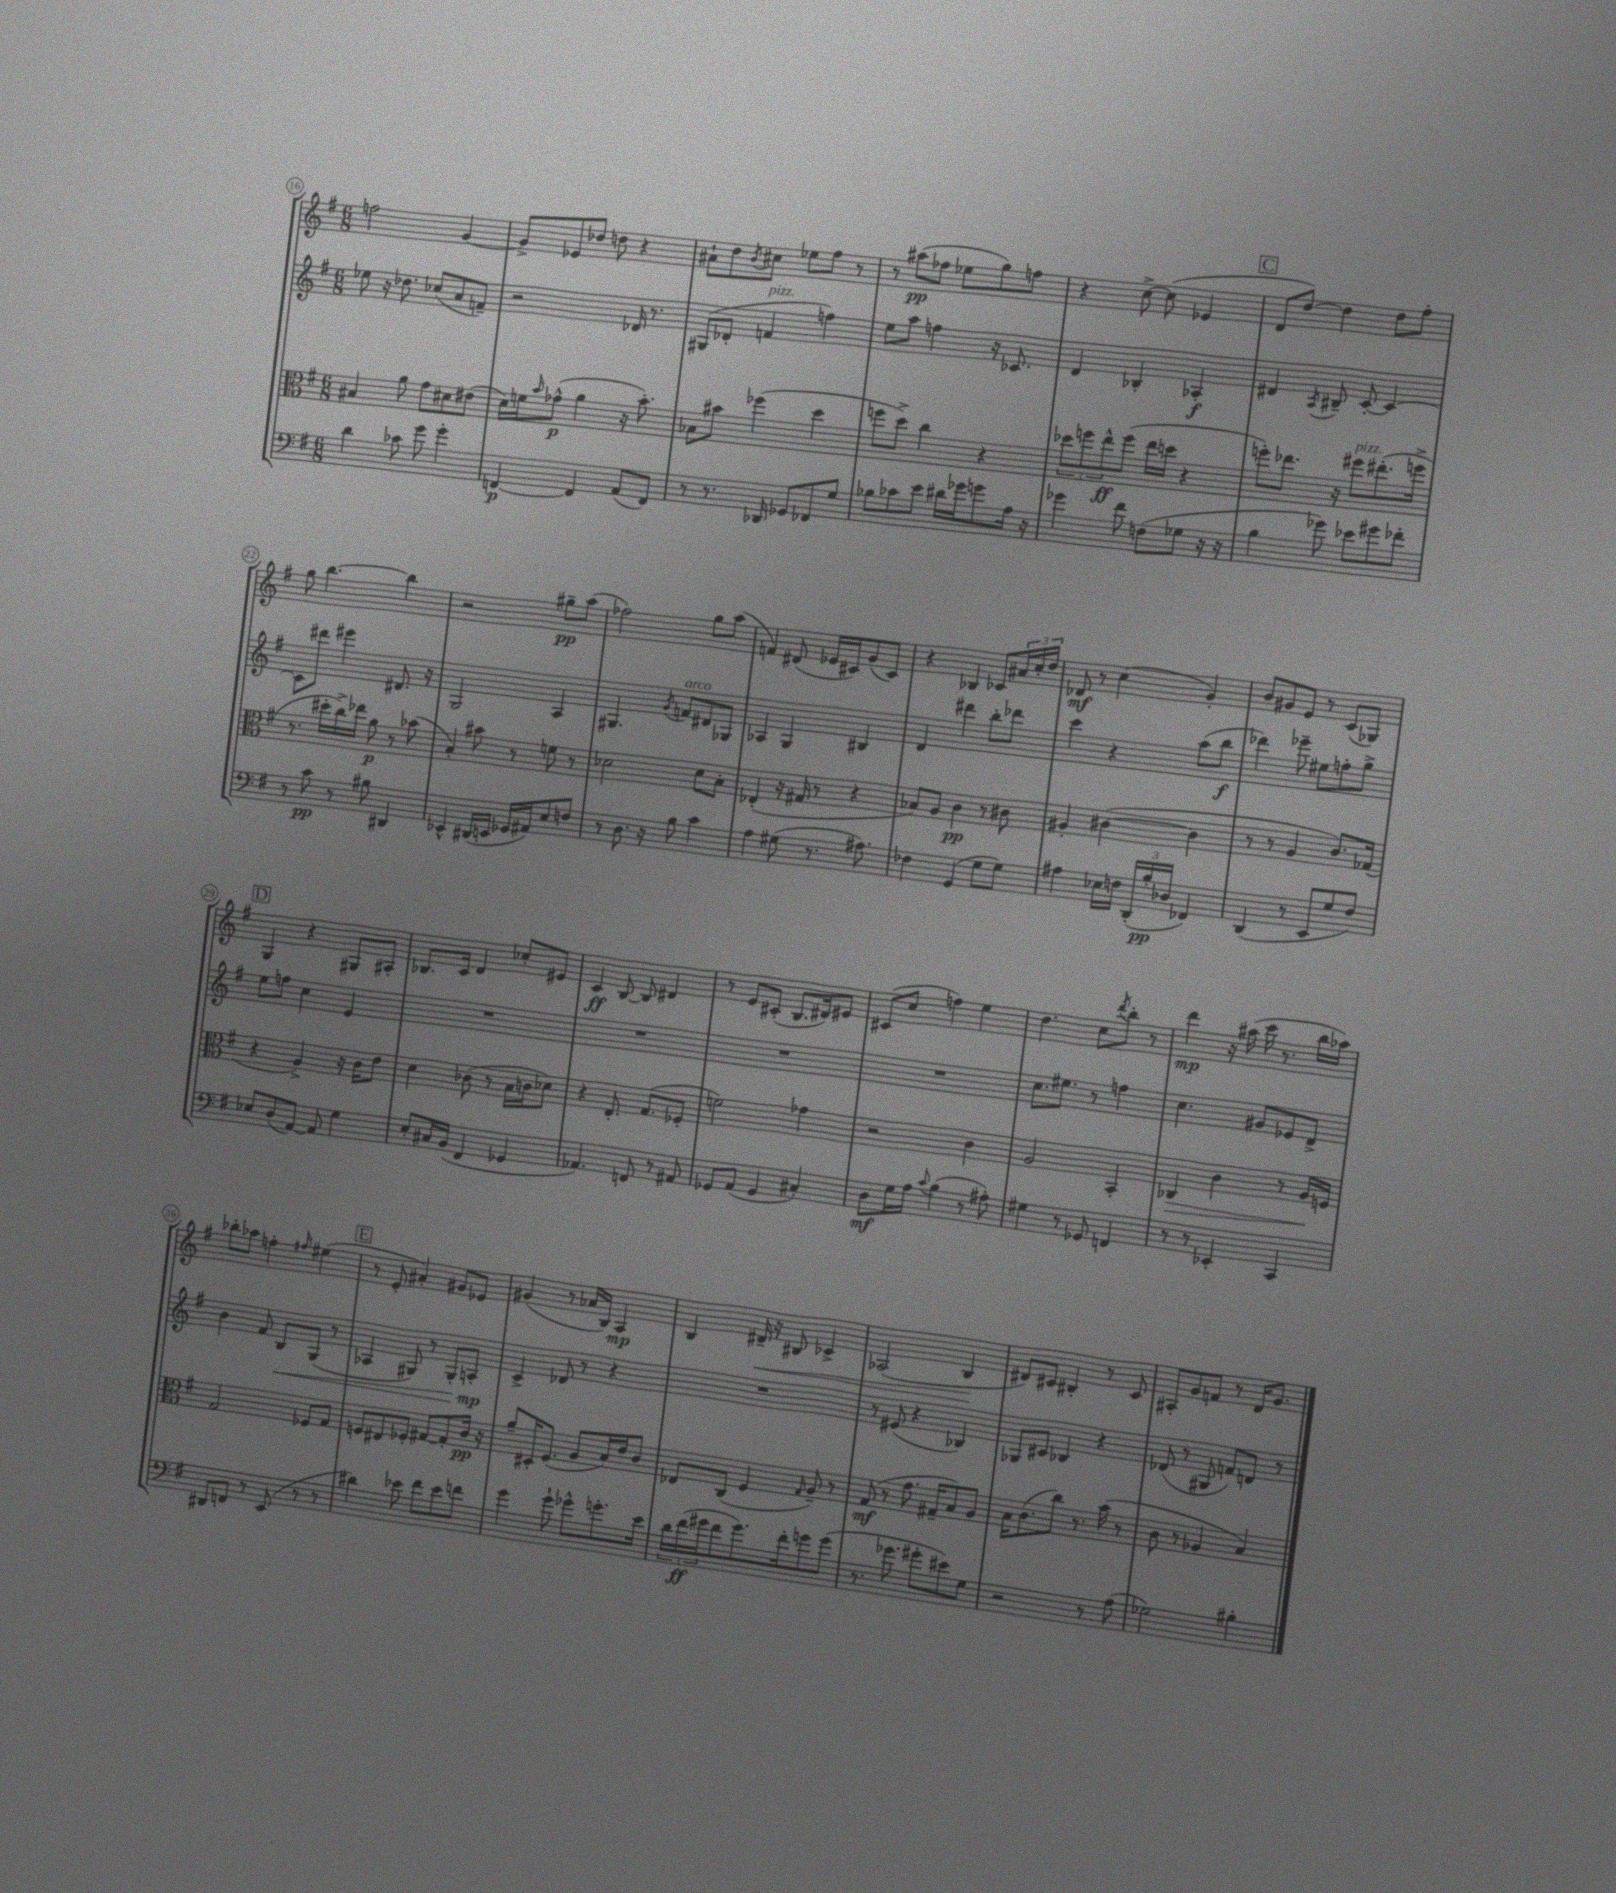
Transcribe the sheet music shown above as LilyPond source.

<<
\new StaffGroup <<
\new Staff = "s0" {
    \clef treble \key g \major \numericTimeSignature \time 6/8
    f''2 g'4~ |
    g'8-> ees'8 des''8 d''8 r4 |
    ais'8-! d''8 \acciaccatura { b'8 } cis''8 ees''8 fis''8 r8 |
    r8 ais''8\pp( fes''8 ees''8 g''8) f''8 |
    r4 c''8~-> c''8( ees'4 |
    \mark \markup { \box "C" } d'8 d''8~) d''4 d''8 fis''8-. |
    g''8 b''4.~ b''4 |
    r2 gis''8--\pp a''8( |
    fes''2) g''8 a''8( |
    f'4) dis'8( ees'16 cis'16) g'8( cis'8) |
    r4 bes4 ces'8 \tuplet 3/2 { ais'16 c''16-. d''16 } |
    des'8\mf r8 c''4( g'4-.) |
    b'8 gis'8 e'8 r8 c'8( ges8) |
    \mark \markup { \box "D" } g4 r4 gis8 ais8-. |
    bes8. c'16 d'4 ces''8-. eis'8 |
    c'4\ff b8~ b8 dis'4 |
    r8 e'8 cis'8-.( b8. dis'16) eis'8 |
    cis'8( c''8 f''4) e''4 |
    d''4. c''8 \acciaccatura { d'''8 } b''8-. r8 |
    d'''4\mp r16 ais''16( c'''16 r8. b''16 aes''16) |
    bes''8-. aes''8 f''4-. \grace { fis''16 } eis''4( |
    \mark \markup { \box "E" } r8 e'8-. ais'4-.) gis'8 ees'8 |
    gis'4( r8 aes'16 b16) a4\mp |
    b4 dis'16--\< r16 bis8 ces'4-> |
    aes2( b4\! |
    dis'8) cis'8 bis4-. r8 cis'8 |
    ais8-. g'8 f'8 r8 d'16 g'8. \bar "|." |
}
\new Staff = "s1" {
    \clef treble \key g \major \numericTimeSignature \time 6/8
    ees''8 r16 des''8. ces''8( a'8 f'8--) |
    r2 des'16 r8. |
    gis8( des'8-. f'4^\markup { \italic "pizz." } f''4) |
    e''8 a''8 f''4 r16 ces'8. |
    d'4 bes4-. aes4-.\f |
    \mark \markup { \box "C" } dis'4 \acciaccatura { a8 } bis8-- c'8~-. c'4~ |
    c'8 dis'''8 eis'''4 dis'8. r16 |
    g2 a4 |
    gis4. \acciaccatura { g'8 } f'8^\markup { \italic "arco" } dis'8 ges8 |
    aes4 g4 bis4 |
    d'4 dis'''4 b''8-. des'''8 |
    c'''4 r4 a''8( b''8\f |
    des'''4) ees'''8-- eis''8 f''8-. g''8-> |
    \mark \markup { \box "D" } e''8 f''8 c''4 e'4 |
    R2. |
    R2. |
    R2. |
    R2. |
    c''8. eis''8. r8 f''4 |
    c''4. gis'8 ees'8 d'8-> |
    b'4 fis'8 b8\< g8( r8 |
    \mark \markup { \box "E" } aes4 gis8) r8 gis8-. a8-.\mp\! |
    c'4-> des'8 r8 r4 |
    R2. |
    r8 eis'8( r4 bes4) |
    ges8 cis'8 bes4 r4 |
    des'8( r8 gis8 f'8) d'8 r8 \bar "|." |
}
\new Staff = "s2" {
    \clef alto \key g \major \numericTimeSignature \time 6/8
    bis4 a'8 g'8 dis'8 eis'8( |
    d'16) f'16 \grace { b'16 } ges'8-^\p( a'4 r16 b'8.-.) |
    bes8 bis'8 fes''4( d''4 |
    f''8 d''8->) c''4 r4 |
    \tuplet 3/2 { des''8 f''8 e''8-^\ff } f''8( e''16 d''16 r4 |
    \mark \markup { \box "C" } f''8-.) ees''8. r16 fis''8^\markup { \italic "pizz." } eis''8.-.( f''16-> |
    r8. dis''16-. c''16->) ees''16 a'8\p r8 bes'8( |
    b4-.) bis'8 r8 f'8 r8 |
    des'2 des'8 b8-. |
    ees4-.( r16 gis16 r8 r4 |
    bes8) a8 c'4\pp r8 cis'8 |
    ais4-. cis'4~( cis'4 |
    r8 r8 a4 c'8.) ges16( |
    \mark \markup { \box "D" } r4 a4->) r16 c'16 e'8 |
    d'4 ces'8( r8 b16 c'16 des'8) |
    r4 e8.-. g8.( fes8-. |
    f'2) ges'4 |
    r2 c'4 |
    a2 b,4-. |
    ces4\> c'4 r8 a16\! f16 |
    g2 fes8 g8 |
    \mark \markup { \box "E" } f8 eis8 fes8-. gis8~ gis8-. c'16\pp r16 |
    a'8-- dis16-. fis8.( a8 b16) e'16 c'8 |
    ees8 c8( fis4 \grace { g16 } a8--) r8 |
    g8\mf( r8 g'8. gis16-- b8) a8 |
    b16 c'8.( c''8) r8. b'16( r8 |
    c'8 r8 aes4 b4) \bar "|." |
}
\new Staff = "s3" {
    \clef bass \key g \major \numericTimeSignature \time 6/8
    d'4 ces'8 g'8 g'4-. |
    f,4~\p f,4 a,8( f,8) |
    r8 r8. des,16 ges,8 fes,8 g8 |
    bes8 ces'8 e'8 dis'16 ges'16 g'8 a16 r16 |
    ges'4 fis'8 f8( ges8 r16 r16 |
    \mark \markup { \box "C" } b4 ges'8) ees'8 gis'8 fes'8-. |
    r8 c'8\pp r8 bis8 dis,4 |
    ees,4-^ dis,16( e,16 ges,16 ais,16) e8 f8 |
    r8 d8. r16 b8 c'4 |
    a4 gis8( r8. ais8.) |
    fes4 g,4( g8 g8) |
    ais4 ees16 f16 \tuplet 3/2 { d,16-.( b16-.\pp des16 } fes,4) |
    d,4( r8 e,8 g8 fis8) |
    \mark \markup { \box "D" } ees8 d8( a,8~) a,8 g4 |
    e8-. cis16 b,16( fis,4 ges,4 |
    aes,4.) f,8 r8 ais,8 |
    ges,8 a,8( ges,4 cis4-.) |
    d8\mf g16 a16 \appoggiatura { c'8 } b4( r8 ais8-.) |
    gis4 r8 ges,8 f,4 |
    r8 r8 ees,4-. c,4 |
    dis,8 f,8 r8 e,8( r8 r8 |
    \mark \markup { \box "E" } dis'4) ees'8 fis'8 ees'8 f'8 |
    g'4 g'8-! ges'8-^ g'8.-. e'16 |
    \tuplet 3/2 { d'16 fis'16\ff( gis'16 } fis'8 gis'8.) fis'16-. g'8 g'8( |
    r8. ges'8. gis'8-. eis'8) g8 |
    r2 r8 a8( |
    ges2) bis4-. \bar "|." |
}
>>
>>
\layout { \context { \Score currentBarNumber = #16 \override BarNumber.stencil = #(make-stencil-circler 0.1 0.3 ly:text-interface::print) } }
